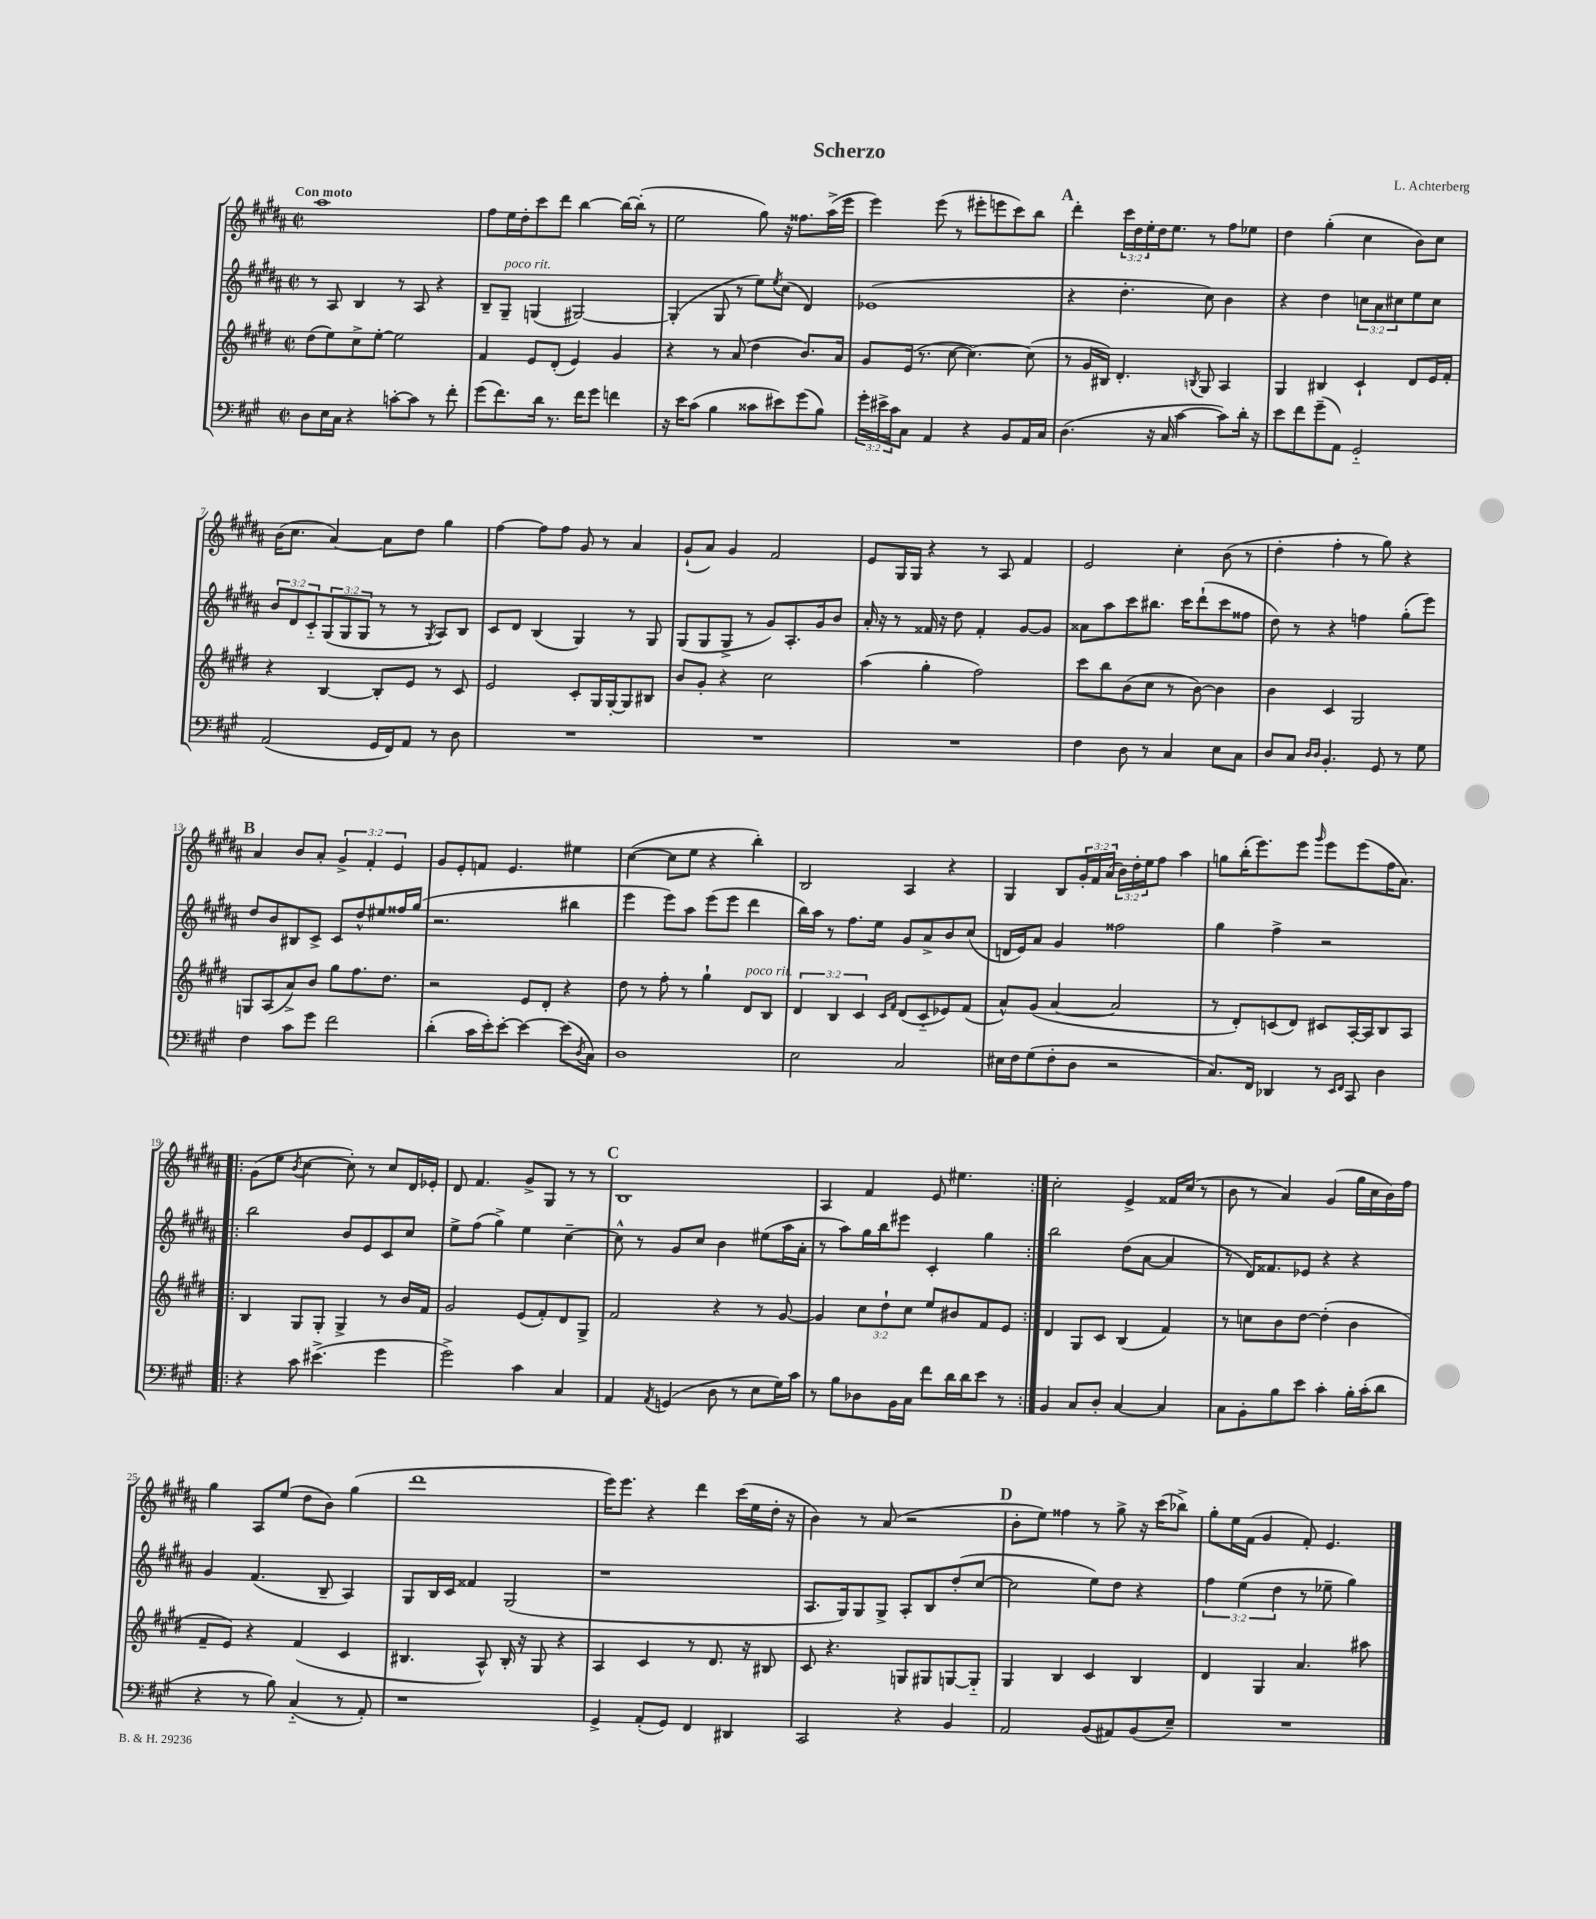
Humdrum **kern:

**kern	**kern	**kern	**kern
*part4	*part3	*part2	*part1
*staff4	*staff3	*staff2	*staff1
*clefF4	*clefG2	*clefG2	*clefG2
*k[f#c#g#]	*k[f#c#g#d#]	*k[f#c#g#d#a#]	*k[f#c#g#d#a#]
*M2/2	*M2/2	*M2/2	*M2/2
*met(c|)	*met(c|)	*met(c|)	*met(c|)
=1	=1	=1	=1
!	!	!	!LO:TX:a:B:t=Con moto
8D\L	(8dd#\L	8r	1aa#
16E\L	8ee\)	8A#/	.
16C#\JJ	.	.	.
4r	8cc#^\	4B/	.
.	[8ee'\J	.	.
[8cn'\L	2ee\]	8r	.
8c\J]	.	8A#/	.
8r	.	4r	.
8f#'\	.	.	.
=2	=2	=2	=2
(8g#\L	4f#/	8B~/L	8ff#\L
!	!	!LO:TX:a:i:t=poco rit.	!
8.f#\)	.	8G#~/J	16ee\L
.	.	.	16dd#'\J
.	8e/L	(4Gn/	8ccc#\
16d\Jk	.	.	.
8.r	(8d#'/J	.	8ddd#\J
.	4e/)	[2G#X/)	[4bb\
16f#\KL	.	.	.
8g#\J	.	.	.
4fn\	4g#/	.	16bb\LL_
.	.	.	(16bb'\JJ]
.	.	.	8r
=3	=3	=3	=3
16r	4r	(4G#'/]	2ee\
16e\KL	.	.	.
(8c#\J	.	.	.
4B\	8r	8G#/	.
.	(8a/	8r	.
8c##X\L	4dd#\	8ee\L)	8gg#\)
.	.	8qee/	.
8e#X\)	.	(8cc#\J	16r
.	.	.	8.ff##X\L
(8g#\	8.b/L)	4d#/)	.
8B\J)	.	.	(16aa#^\L
.	16a/Jk	.	16eee\JJ
=4	=4	=4	=4
24g#'\LL	8g#/L	(1e-X	4eee\)
24e#X^\	.	.	.
24c#\J	.	.	.
8C#\J	(16e/Jk	.	.
.	8.r	.	.
4AA/	.	.	(8eee\
.	[8cc#\	.	8r
4r	4.cc#\_)	.	8eee#X'\L
.	.	.	8eeen\
8BB/L	.	.	8ccc#\)
16AA/L	(8cc#\]	.	8bb\J
16C#/JJ	.	.	.
!!LO:REH:place=s1:t=A
=5	=5	=5	=5
(4.D\	8r	4r	4ddd#'\
.	16g#/LL	.	.
.	16B#X/JJ)	.	.
.	4.d#'/	4.dd#'\	24ccc#\LL
.	.	.	24dd#\
.	.	.	24ee'\
16r	.	.	16dd#\J
16C#/	.	.	8.ee\J
[4c#\	.	.	.
.	8qBn/	.	.
.	8G#/	8cc#\)	8r
8c#\L])	4A/	4b\	8ff#\L
16d'\Jk	.	.	8ee-X\J
16r	.	.	.
=6	=6	=6	=6
8e\L	4G#/	4r	4dd#\
8f#\	.	.	.
(8g#~\	4B#X/	4dd#\	(4gg#'\
8AA\J)	.	.	.
2GG#/	4c#`/	12ccn\L	4cc#\
.	.	12a#\	.
.	.	12cc#X\	.
.	8d#/L	8ee\	8b\L)
.	16e/L	8cc#\J	8cc#\J
.	16f#'/JJ	.	.
!!LO:LB:g=z
=7	=7	=7	=7
(2AA/	4r	12b/L	(16b\KL
.	.	.	8.cc#\J
.	.	12d#/	.
.	.	12c#/	.
.	[4B/	(12G#/	[4a#/)
.	.	12G#/	.
.	.	12G#/J	.
16GG#/LL	8B'/L]	8r	8a#\L]
16FF#/J)	.	.	.
8AA/J	8e/J	8r	8dd#\J
.	.	8qG#/	.
8r	8r	8A#/L)	4gg#\
8D\	8c#/	8B/J	.
=8	=8	=8	=8
1r	2e/	8c#/L	[4ff#\
.	.	8d#/J	.
.	.	(4B/	8ff#\L]
.	.	.	8ff#\J
.	8c#'/L	4G#/)	8g#/
.	16G#/L	.	8r
.	[16G#'/J	.	.
.	8G#/]	8r	4a#/
.	8B#X/J	8G#/	.
=9	=9	=9	=9
1r	8b/L	(8G#/L	(8g#`/L
.	8g#'/J	8G#/	8a#/J)
.	4r	8G#^/J	4g#/
.	.	8r	.
.	2cc#\	8g#/L)	2f#/
.	.	8.A#'/	.
.	.	16g#/k	.
.	.	8b/J	.
=10	=10	=10	=10
1r	(4aa\	16a#'/	8e/L
.	.	16r	.
.	.	8r	16G#/L
.	.	.	16G#/JJ
.	4gg#'\	16f##X/	4r
.	.	16r	.
.	.	8dd#\	.
.	2ff#\)	4f##'/	8r
.	.	.	8A#/
.	.	[8g#/L	4f#/
.	.	8g#/J]	.
=11	=11	=11	=11
4F#\	8ccc#\L	8a##X\L	2e/
.	8bb\	8aa#\	.
8D\	(8b\	8ccc#\	.
8r	8cc#\J	8.bb#X\J	.
4C#/	8r	.	4cc#'\
.	.	16ccc#\KL	.
.	[8b\)	(8ddd#`\	.
8E\L	4b\]	8ccc#\	(8b\
8C#\J	.	8ff##X\J	8r
=12	=12	=12	=12
8D/L	4b\	8dd#\)	4dd#'\
8C#/J	.	8r	.
16qqD/LL	.	.	.
16qqD/JJ	.	.	.
4.BB'/	4c#/	4r	4ff#'\
.	2G#/	4ffn\	8r
8GG#/	.	.	8gg#\)
8r	.	(8gg#'\L	4r
8G#\	.	8eee\J)	.
!!LO:LB:g=z
!!LO:REH:place=s1:t=B
=13	=13	=13	=13
4F#\	8Gn/L	8dd#/L	4a#/
.	(8A/	8b/	.
8c#\L	8a^/)	8B#X/	8b/L
8g#\J	8b/J	8c#^/J	8a#'/J
2f#\	8gg#\L	8c#/L	6g#^/
.	8.ff#\	8dd#^^/	.
.	.	.	6f#'/
.	.	8ee#X/	.
.	8.dd#\J	.	.
.	.	.	6e/
.	.	16ff##X/L	.
.	.	(16gg#/JJ	.
=14	=14	=14	=14
(4d'\	2r	2.r	8g#/L
.	.	.	8e'/
16c#\LL	.	.	8fn/J
16e'\J)	.	.	.
[8e'\J	.	.	4.e/
4e\_	8e/L	.	.
.	8d#'/J	.	.
(8e\L]	4r	4bb#X\	4ee#X\
8qD/	.	.	.
8C#\J)	.	.	.
=15	=15	=15	=15
1D	8dd#\	4eee\	([4cc#\
.	8r	.	.
.	8ff#'\	8eee\L)	8cc#\L]
.	8r	8aa#\J	8ee\J
.	4gg#`\	(8eee\L	4r
.	.	8eee\J	.
!	!LO:TX:a:i:t=poco rit.	!	!
.	8d#/L	4ddd#\	4bb'\)
.	8B/J	.	.
=16	=16	=16	=16
2E\	6d#/	16bb\LL)	2B/
.	.	16aa#\JJ	.
.	.	8r	.
.	6B/	.	.
.	.	8.ff#\L	.
.	6c#/	.	.
.	.	16ee\Jk	.
.	16qqc#/LL	.	.
.	16qqf#/JJ	.	.
2C#/	(8d#/L	8g#/L	4A#/
.	8c#/	8a#^/	.
.	8e-X/)	8b/	4r
.	(8f#/J	(8cc#/J	.
=17	=17	=17	=17
16E#X\LL	8a^^/L)	16dn/LL	4G#/
16F#\J	.	16e/J)	.
(8G#\	(8g#/J	8a#/J	.
8F#'\	[4a/	4g#/	8B/L
8D\J	.	.	24g#'/L
.	.	.	24f#/
.	.	.	(24a#/JJ
2r	2a/]	2ff##X\	24b\LL)
.	.	.	24dd#'\
.	.	.	24ee\J
.	.	.	8ff#\J
.	.	.	4aa#\
=18	=18	=18	=18
8.C#/L)	8r	4gg#\	8ggn\L
.	8d#'/L)	.	(16bb'\K
16FF#/Jk	.	.	8.eee\)
4DD-X/	(8cn/	4ff#^\	.
.	8d#/J)	.	8eee\J
.	.	.	16qqggg#/
8r	8c#X/L	2r	8eee\L
16qqEE/LL	.	.	.
16qqFF#/JJ	.	.	.
8CC#/	[16A'/L	.	(8eee\
.	16A/J]	.	.
4D\	8B/	.	16ff#\K
.	.	.	8.a#\J)
.	8A/J	.	.
!!LO:LB:g=z
=19!|:	=19!|:	=19!|:	=19!|:
4r	4B/	2bb\	(8g#\L
.	.	.	8ee\J
.	.	.	8qb/
8c#\	8G#/L	.	[4cc#\
(4.e#X^\	8G#'/J	.	.
.	4G#^/	8b/L	8cc#'\])
.	.	8e/	8r
4g#\	8r	8c#/	8cc#/L
.	16b/LL	8cc#/J	16d#/L
.	16f#/JJ	.	16e-X'/JJ
=20	=20	=20	=20
2g#^\)	2g#/	8ee^\L	8d#/
.	.	(8ff#\J	4.f#/
.	.	4gg#^\)	.
4c#\	(8e/L	4ee\	8g#^/L
.	8f#'/)	.	8G#/J
4C#/	8d#/	[4cc#~\	8r
.	8G#^/J	.	8r
!!LO:REH:place=s1:t=C
=21	=21	=21	=21
4AA/	2f#/	8cc#^^\]	1B
.	.	8r	.
8qAA/	.	.	.
(4GGn/	.	8g#/L	.
.	.	8cc#/J	.
8D\	4r	4b\	.
8r	.	.	.
8E\L	8r	(8ee#X\L	.
16G#\L)	[8g#/	16aa#\L	.
16c#\JJ	.	16a#'\JJ	.
=22	=22	=22	=22
8r	4g#/]	8r	4A#/
8B\L	.	8aa#\L)	.
8D-X\	12cc#\L	16gg#\L	4f#/
.	.	16bb\J	.
.	12dd#`\	.	.
16BB\L	.	8eee#X\J	.
.	12cc#\J	.	.
16C#\JJ	.	.	.
8f#\L	8ee/L	4c#'/	8e/
16d\L	8b#X/	.	4.ee#X\
16d\J	.	.	.
8e\J	8f#/	4gg#\	.
8r	8e/J	.	.
=23:|!	=23:|!	=23:|!	=23:|!
4BB/	4d#/	2bb\	2cc#'\
8C#/L	8G#/L	.	.
8D'/J	8c#/J	.	.
[4C#/	(4B/	(8dd#\L	4e^/
.	.	[8a#\J	.
4C#/]	4f#/)	4a#/]	16f##X/LL
.	.	.	(16cc#/JJ
.	.	.	8r
=24	=24	=24	=24
8C#\L	8r	8r	8b\
8BB'\	8ccn\L	16d#/KL)	8r
.	.	8.f##X/	.
8B\	8b\	.	4a#/)
8e\J	[8dd#\J	8e-X/J	.
4c#'\	(4dd#'\]	4r	(4g#/
16B'\LL	4b\	4r	16gg#\LL
(16c#'\J	.	.	16cc#\
8d\J	.	.	16b\)
.	.	.	16ff#\JJ
!!LO:LB:g=z
=25	=25	=25	=25
4r	8f#~/L	4g#/	4gg#\
.	8e/J)	.	.
8r	4r	(4.f#/	8A#/L
8B\)	.	.	(8ee/J
(4C#/	(4f#/	.	8dd#\L
.	.	8B~/	8b\J)
8r	4c#/	4A#/)	(4gg#\
8AA'/)	.	.	.
=26	=26	=26	=26
1r	4.B#X/	8G#/L	1ddd#
.	.	16B/L	.
.	.	16c#/JJ	.
.	.	4f##X/	.
.	8A^^/)	.	.
.	16B#'/	(2G#/	.
.	16r	.	.
.	8G#/	.	.
.	4r	.	.
=27	=27	=27	=27
4GG#^/	4A/	1r	16eee\KL)
.	.	.	8.eee\J
(8AA'/L	4c#/	.	4r
8GG#/J)	.	.	.
4FF#/	8r	.	4ddd#\
.	8.d#/	.	.
4DD#X/	.	.	(16ccc#\LL
.	16r	.	16ee\
.	8B#X/	.	16dd#'\JJ
.	.	.	16r
=28	=28	=28	=28
2CC#/	8c#/	8.A#/L	4b\)
.	4.r	.	.
.	.	16G#/k)	.
.	.	8G#/	8r
.	.	8G#^/J	(8a#/
4r	8Gn/L	8A#'/L	2r
.	8G#X/	8B/	.
4BB/	[8Gn/	(8dd#'/	.
.	8G/J]	[8cc#/J	.
!!LO:REH:place=s1:t=D
=29	=29	=29	=29
2AA/	4G#/	2cc#\]	8b'\L
.	.	.	8ee\J)
.	4B/	.	4ff##X\
(8BB/L	4c#/	8ee\L)	8r
8AA#X/)	.	8dd#\J	8gg#^\
(8BB/	4B/	4r	16r
.	.	.	(16ccc#\KL
8E~/J)	.	.	8bb-X^\J)
=30	=30	=30	=30
1r	4d#/	6ff#\	8gg#'\L
.	.	.	16ee\L
.	.	(6ee\	.
.	.	.	(16f#\JJ
.	4G#/	.	4g#/
.	.	6dd#\	.
.	4.a/	8r	8f#'/)
.	.	8ee-X~\	4.e/
.	.	4gg#\)	.
.	8aa#X\	.	.
==	==	==	==
*-	*-	*-	*-
